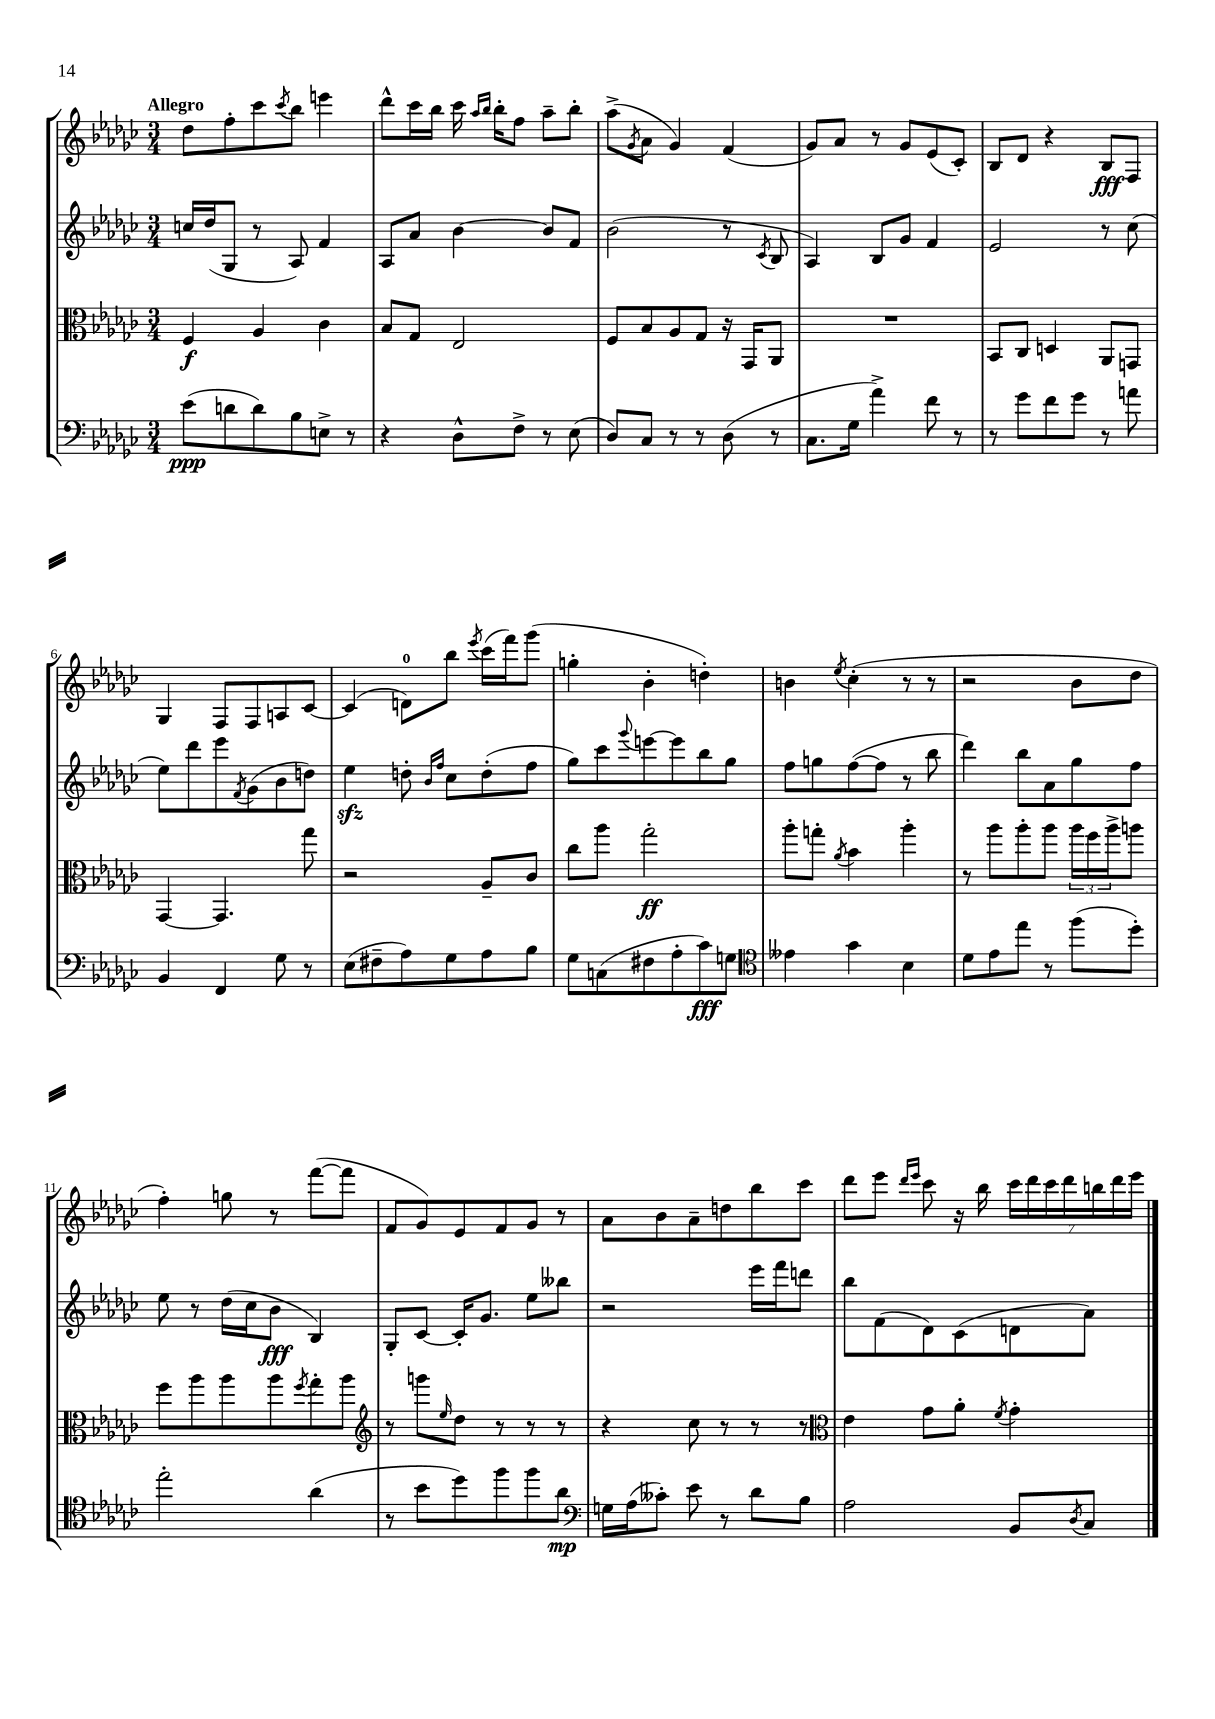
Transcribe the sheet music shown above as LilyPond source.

<<
\new StaffGroup <<
\new Staff = "s0" {
    \clef treble \key ges \major \numericTimeSignature \time 3/4 \tempo "Allegro"
    des''8 f''8-. ces'''8 \acciaccatura { ces'''8 } bes''8 e'''4 |
    des'''8-^ ces'''16 bes''16 ces'''16 \grace { aes''16 bes''16 } bes''16-. f''8 aes''8-- bes''8-. |
    aes''8->( \acciaccatura { ges'8 } aes'8 ges'4) f'4( |
    ges'8) aes'8 r8 ges'8 ees'8( ces'8-.) |
    bes8 des'8 r4 bes8\fff f8 |
    ges4 f8 f8 a8 ces'8~ |
    ces'4( d'8-0) bes''8 \acciaccatura { ees'''8 } ces'''16( f'''16) ges'''8( |
    g''4-. bes'4-. d''4-.) |
    b'4 \acciaccatura { ees''8 } ces''4-.( r8 r8 |
    r2 bes'8 des''8 |
    f''4-.) g''8 r8 f'''8~( f'''8 |
    f'8 ges'8) ees'8 f'8 ges'8 r8 |
    aes'8 bes'8 aes'8-- d''8 bes''8 ces'''8 |
    des'''8 ees'''8 \grace { des'''16 ees'''16 } ces'''8 r16 bes''16 \tuplet 7/4 { ces'''16 des'''16 ces'''16 des'''16 b''16 des'''16 ees'''16 } \bar "|." |
}
\new Staff = "s1" {
    \clef treble \key ges \major \numericTimeSignature \time 3/4
    c''16 des''16( ges8 r8 aes8) f'4 |
    aes8 aes'8 bes'4~ bes'8 f'8 |
    bes'2( r8 \acciaccatura { ces'8 } bes8 |
    aes4) bes8 ges'8 f'4 |
    ees'2 r8 ces''8( |
    ees''8) des'''8 ees'''8 \acciaccatura { f'8 } ges'8( bes'8 d''8) |
    ees''4\sfz d''8-. \grace { bes'16 f''16 } ces''8 d''8-.( f''8 |
    ges''8) ces'''8 \appoggiatura { ges'''8 } e'''8~ e'''8 bes''8 ges''8 |
    f''8 g''8 f''8~( f''8 r8 bes''8 |
    des'''4) bes''8 aes'8 ges''8 f''8 |
    ees''8 r8 des''16( ces''16 bes'8\fff bes4) |
    ges8-. ces'8~ ces'16-. ges'8. ees''8 beses''8 |
    r2 ees'''16 f'''16 d'''8 |
    bes''8 f'8( des'8) ces'8( d'8 aes'8) \bar "|." |
}
\new Staff = "s2" {
    \clef alto \key ges \major \numericTimeSignature \time 3/4
    f4\f aes4 ces'4 |
    bes8 ges8 ees2 |
    f8 bes8 aes8 ges8 r16 ges,16 aes,8 |
    R2. |
    bes,8 ces8 d4 aes,8 g,8 |
    ges,4~ ges,4. ges''8 |
    r2 aes8-- ces'8 |
    ces''8 aes''8 ges''2-.\ff |
    aes''8-. g''8-. \acciaccatura { aes'8 } bes'4 aes''4-. |
    r8 aes''8 aes''8-. aes''8 \tuplet 3/2 { aes''16 f''16 aes''16-> } a''8 |
    f''8 aes''8 aes''8 aes''8 \acciaccatura { f''8 } ges''8-. aes''8 |
    \clef treble r8 g'''8 \grace { ees''16 } des''8 r8 r8 r8 |
    r4 ces''8 r8 r8 r8 |
    \clef alto ees'4 ges'8 aes'8-. \acciaccatura { f'8 } ges'4-. \bar "|." |
}
\new Staff = "s3" {
    \clef bass \key ges \major \numericTimeSignature \time 3/4
    ees'8\ppp( d'8 d'8) bes8 e8-> r8 |
    r4 des8-^ f8-> r8 ees8( |
    des8) ces8 r8 r8 des8( r8 |
    ces8. ges16 aes'4->) f'8 r8 |
    r8 ges'8 f'8 ges'8 r8 a'8 |
    bes,4 f,4 ges8 r8 |
    ees8( fis8-- aes8) ges8 aes8 bes8 |
    ges8 c8( fis8 aes8-. ces'8\fff) g8 |
    \clef tenor eeses'4 ges'4 bes4 |
    des'8 ees'8 ees''8 r8 f''8( des''8-.) |
    ees''2-. aes'4( |
    r8 bes'8 des''8) f''8 f''8 aes'8\mp |
    \clef bass g16 aes16( ceses'8-.) ees'8 r8 des'8 bes8 |
    aes2 bes,8 \acciaccatura { des8 } ces8 \bar "|." |
}
>>
>>
